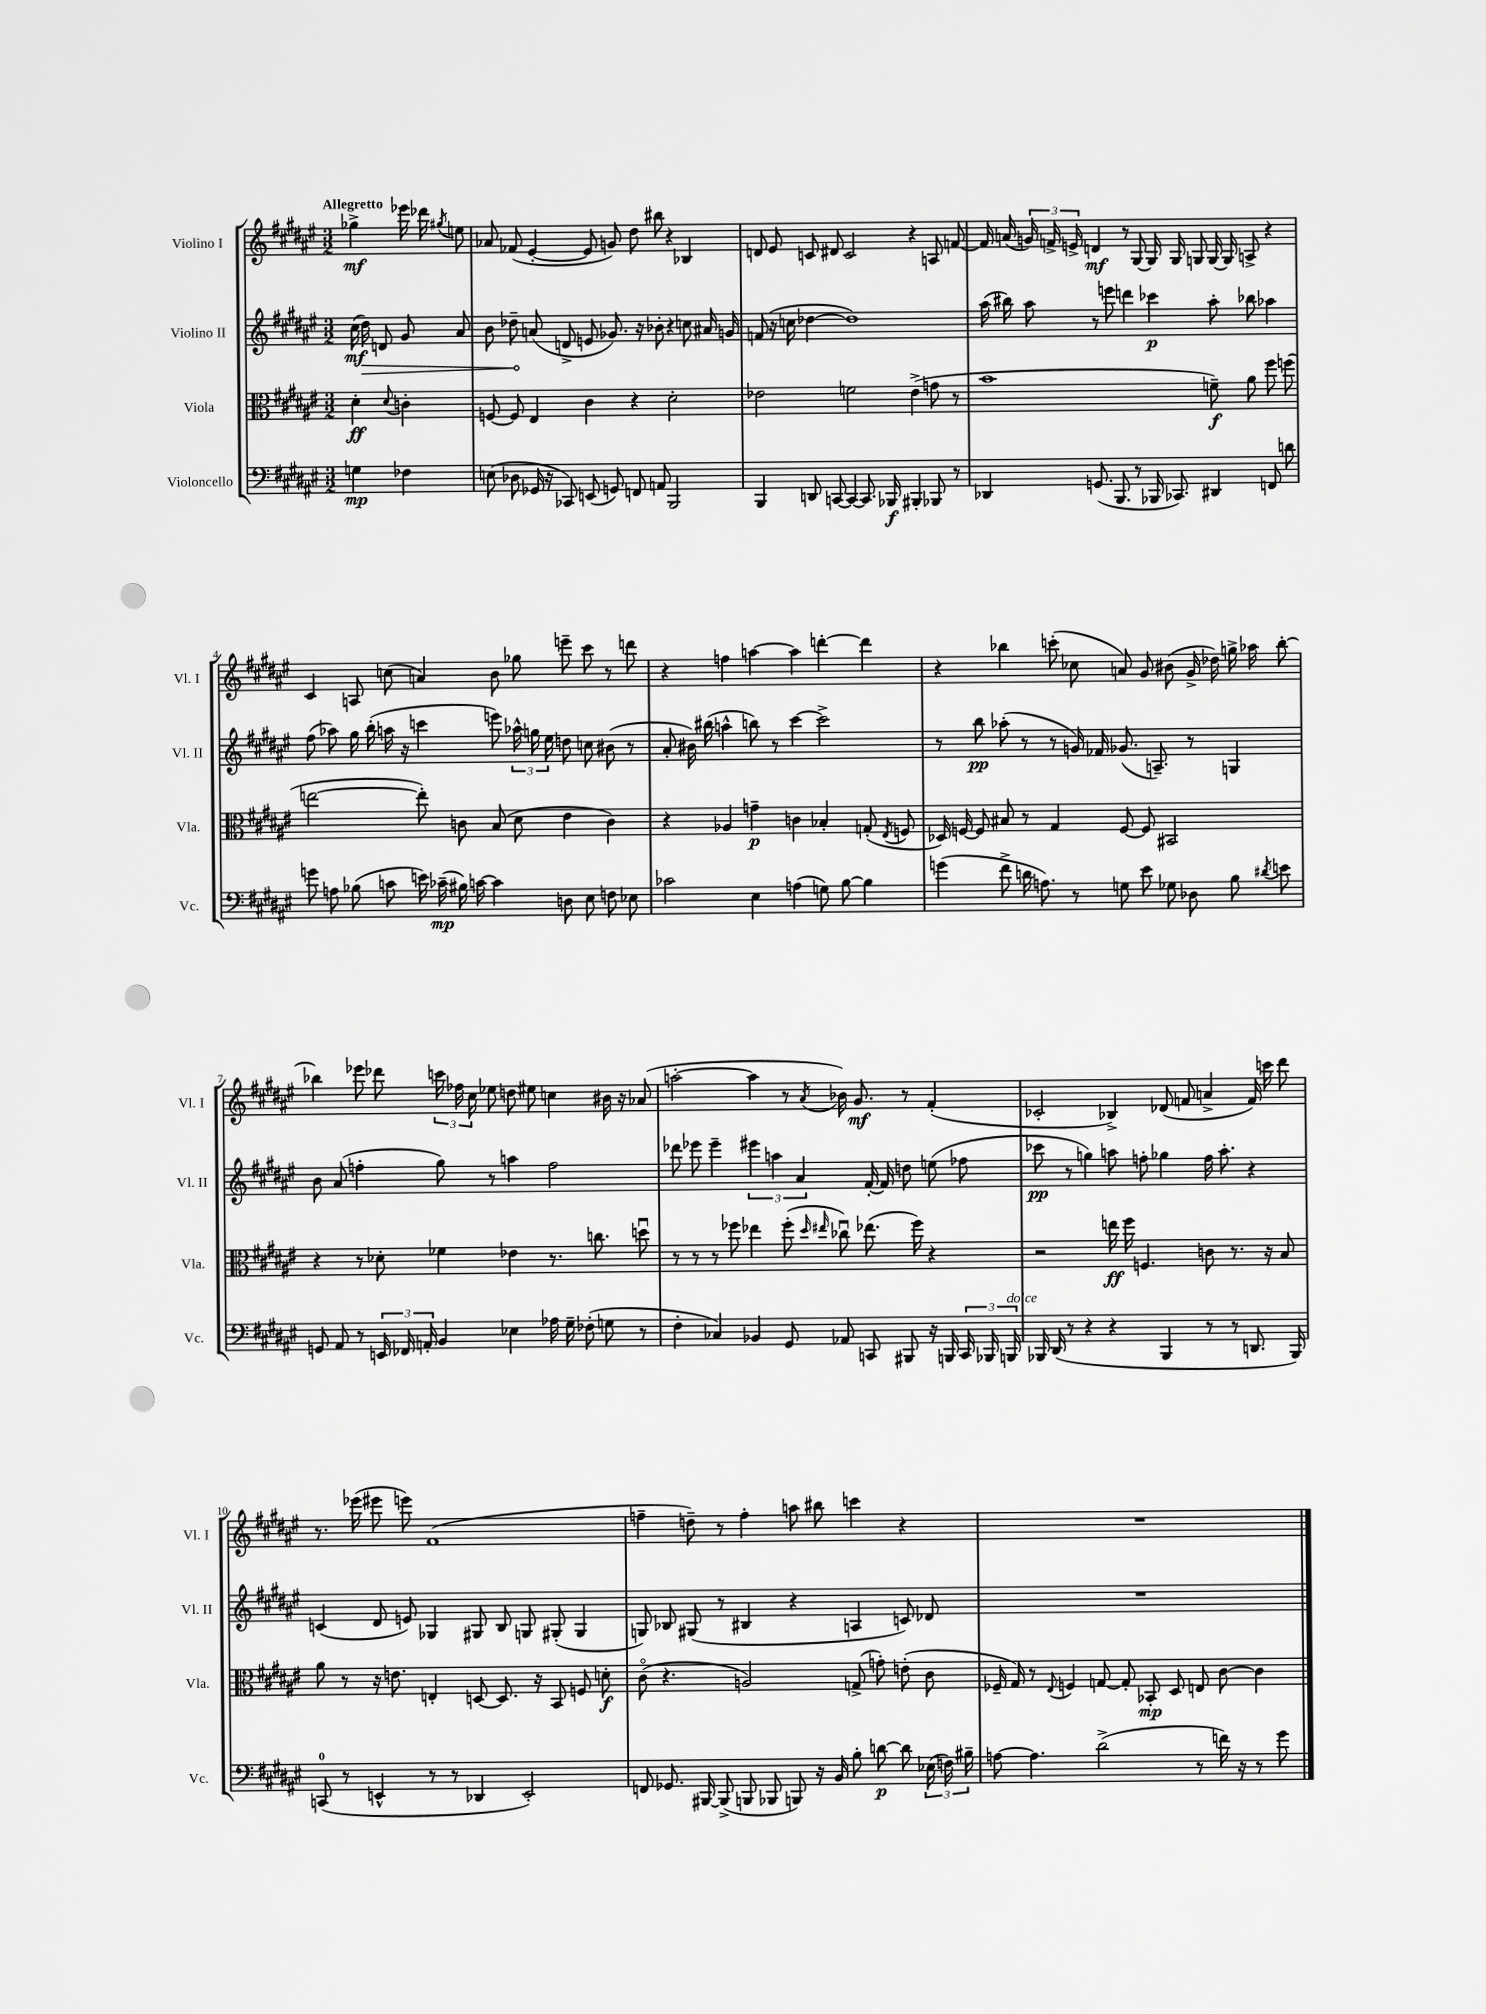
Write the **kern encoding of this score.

**kern	**dynam	**kern	**dynam	**kern	**dynam	**kern	**dynam
*part4	*part4	*part3	*part3	*part2	*part2	*part1	*part1
*staff4	*staff4	*staff3	*staff3	*staff2	*staff2	*staff1	*staff1
*I"Violoncello	*	*I"Viola	*	*I"Violino II	*	*I"Violino I	*
*I'Vc.	*	*I'Vla.	*	*I'Vl. II	*	*I'Vl. I	*
*clefF4	*	*clefC3	*	*clefG2	*	*clefG2	*
*k[f#c#g#d#a#e#]	*	*k[f#c#g#d#a#e#]	*	*k[f#c#g#d#a#e#]	*	*k[f#c#g#d#a#e#]	*
*M3/2	*	*M3/2	*	*M3/2	*	*M3/2	*
=	=	=	=	=	=	=	=
!	!	!	!	!	!	!LO:TX:a:B:t=Allegretto	!
4Gn\	mp	4d#'\	ff	(16cc#\	mf	4gg-X^\	mf
!	!	!	!	!	!LO:HP:b	!	!
.	.	.	.	16dd#\)	>	.	.
.	.	.	.	8dn/	.	.	.
.	.	8qqd#/	.	.	.	.	.
4F-X\	.	4cn'\	.	8g#/	.	16eee-X\	.
.	.	.	.	.	.	16ddd-X\	.
.	.	.	.	.	.	8qgg#X/	.
.	.	.	.	8a#/	.	8een\	.
=1	=1	=1	=1	=1	=1	=1	=1
(8En\	.	[8Fn/	.	8b\	.	8a-X/	.
8D-X\	.	8F/]	.	8dd-X~\	.	(8f-X/	.
16GG-X/	.	4E#/	.	(8an/	]	[4e#'/	.
16r	.	.	.	.	.	.	.
8CC-X/)	.	.	.	8dn^/	.	.	.
(8EEn/	.	4c#\	.	8en/	.	8e#/]	.
8GGn/)	.	.	.	8.g-X/)	.	8gn/)	.
8FFn/	.	4r	.	.	.	8dd#\	.
.	.	.	.	16r	.	.	.
8AAn/	.	.	.	8b-X'\	.	8bb#X\	.
2BBB/	.	2d#'\	.	4r	.	4r	.
.	.	.	.	8ccn\	.	4B-X/	.
.	.	.	.	16a#X/	.	.	.
.	.	.	.	16gn/	.	.	.
=2	=2	=2	=2	=2	=2	=2	=2
4BBB/	.	2e-X\	.	(8fn/	.	8dn/	.
.	.	.	.	16r	.	8e#/	.
.	.	.	.	16ccn\	.	.	.
8DDn/	.	.	.	[4dd-X\	.	8cn/	.
[8CCn/	.	.	.	.	.	8d#X/	.
4CC/_	.	2fn\	.	1dd-])	.	2c/	.
8.CC/]	.	.	.	.	.	.	.
16BBB-X/	f	.	.	.	.	.	.
4BBB#X'/	.	(4e-^\	.	.	.	4r	.
8BBB-X/	.	8gn\	.	.	.	8An/	.
8r	.	8r	.	.	.	[8fn/	.
=3	=3	=3	=3	=3	=3	=3	=3
4DD-X/	.	1b	.	(16aa#\	.	16f/]	.
.	.	.	.	16bb#X\)	.	(16an/	.
.	.	.	.	8aa#\	.	24gn/)	.
.	.	.	.	.	.	24fn^/	.
.	.	.	.	.	.	24en^/	.
(8.GGn/	.	.	.	8r	.	4dn/	mf
.	.	.	.	8eeen\	.	.	.
8.BBB/	.	.	.	.	.	.	.
.	.	.	.	4dddn\	.	8r	.
8r	.	.	.	.	.	[8G#/	.
16BBB-X/	.	.	.	4ccc-X\	p	16G#/]	.
8.CC-X/)	.	.	.	.	.	16G#/	.
.	.	.	.	.	.	8Gn/	.
4DD#X/	.	8fn~\)	f	8aa#'\	.	[16G/	.
.	.	.	.	.	.	16G/]	.
.	.	8a#\	.	8bb-X\	.	8An^/	.
8FFn/	.	8ff#\	.	4aa-X\	.	4r	.
8dn\	.	(8ffn\	.	.	.	.	.
!!LO:LB:g=z
=4	=4	=4	=4	=4	=4	=4	=4
8gn\	.	[2een\	.	(8ff#\	.	4c#/	.
8An\	.	.	.	8aa-X\)	.	.	.
(8B-X\	.	.	.	16gg#\	.	8An/	.
.	.	.	.	(16bb'\	.	.	.
8cn\	.	.	.	16aan\	.	(8ccn\	.
.	.	.	.	16r	.	.	.
16en\)	.	8ee'\])	.	4cccn\	.	4an/)	.
(16c-X~\	mp	.	.	.	.	.	.
16B#X\)	.	8cn\	.	.	.	.	.
[16cn\	.	.	.	.	.	.	.
4c\]	.	(8B/	.	8eeen\)	.	8b\	.
.	.	8d#\	.	24aa-X^^\	.	8gg-X\	.
.	.	.	.	24ggn\	.	.	.
.	.	.	.	24ee#\	.	.	.
8Dn\	.	4e#\	.	8ddn\	.	8eeen~\	.
8E#\	.	.	.	8ccn\	.	8ccc#\	.
8Fn\	.	4c\)	.	(8b#X\	.	8r	.
8E-X\	.	.	.	8r	.	8dddn\	.
=5	=5	=5	=5	=5	=5	=5	=5
2c-X\	.	4r	.	8a#'/	.	4r	.
.	.	.	.	16b#X\)	.	.	.
.	.	.	.	(16bb#X\	.	.	.
.	.	4A-X/	.	4aan^^\	.	4ffn\	.
4E#\	.	4gn~\	p	8bbn\)	.	[4aan\	.
.	.	.	.	8r	.	.	.
(4An\	.	4cn\	.	[4ccc#\	.	4aa\]	.
8Gn\)	.	4B-X'/	.	2ccc#^\]	.	[4dddn'\	.
[8B\	.	.	.	.	.	.	.
4B\]	.	(8Gn'/	.	.	.	4ddd\]	.
.	.	8qE#/	.	.	.	.	.
.	.	8Fn/	.	.	.	.	.
=6	=6	=6	=6	=6	=6	=6	=6
(4gn\	.	16D-X/)	.	8r	.	4r	.
.	.	[16Fn/	.	.	.	.	.
.	.	8F/]	.	8bb\	pp	.	.
8f#^\	.	8B#X/	.	(8aa-X'\	.	4bb-X\	.
16dn\	.	8r	.	8r	.	.	.
8.An\)	.	.	.	.	.	.	.
.	.	4G#/	.	8r	.	(8cccn'\	.
8r	.	.	.	16gn/)	.	8cc-X\	.
.	.	.	.	16f-X/	.	.	.
8Gn\	.	[8F/	.	(8.g-X/	.	8an/)	.
8e#\	.	8F/]	.	.	.	8g#/	.
.	.	.	.	8.An~/)	.	.	.
8G-X\	.	2BB#X/	.	.	.	(8b#X\	.
8D-X\	.	.	.	8r	.	16g#^/	.
.	.	.	.	.	.	16dd-X\)	.
8B\	.	.	.	4Gn/	.	16ggn^\	.
.	.	.	.	.	.	16aa-X\	.
8qd#X/	.	.	.	.	.	.	.
8en\	.	.	.	.	.	[8bb-'\	.
!!LO:LB:g=z
=7	=7	=7	=7	=7	=7	=7	=7
8GGn/	.	4r	.	8b\	.	4bb-X\]	.
8AA#/	.	.	.	(8a#/	.	.	.
8r	.	8r	.	4ffn'\	.	8eee-X\	.
24EEn/	.	8d-X'\	.	.	.	8ddd-X\	.
24FF-X/	.	.	.	.	.	.	.
24AAn'/	.	.	.	.	.	.	.
4BB/	.	4f-X\	.	8gg#\)	.	24cccn\	.
.	.	.	.	.	.	24ff-X\	.
.	.	.	.	.	.	24cc#\	.
.	.	.	.	8r	.	8ee-X\	.
4E-X\	.	4e-X\	.	4aan\	.	8ddn\	.
.	.	.	.	.	.	8ee#X\	.
16A-X\	.	8.r	.	2ff\	.	4ccn\	.
16G#~\	.	.	.	.	.	.	.
(8F-X'\	.	.	.	.	.	.	.
.	.	8.ccn\	.	.	.	.	.
8Gn\	.	.	.	.	.	16b#X\	.
.	.	.	.	.	.	16r	.
8r	.	8ddnu\	.	.	.	(8a-X/	.
=8	=8	=8	=8	=8	=8	=8	=8
4F#'\	.	8r	.	8ddd-X\	.	[2aan'\	.
.	.	8r	.	8eee-X\	.	.	.
4C-X/)	.	8r	.	4eee-~\	.	.	.
.	.	8ff-X\	.	.	.	.	.
4BB-X/	.	4ee-X\	.	6eee#X\	.	4aa\]	.
.	.	.	.	6aan\	.	.	.
8GG#/	.	(8ff-'\	.	.	.	8r	.
.	.	.	.	6a#/	.	.	.
.	.	16qqdd#/	.	.	.	.	.
.	.	16qqee#X/	.	.	.	8qa#/	.
8AA-X/	.	8cc-Xu\)	.	.	.	16b-X\)	.
.	.	.	.	.	.	8.g#/	mf
8CCn/	.	(8.ee-X\	.	[16f#'/	.	.	.
.	.	.	.	16f#/]	.	.	.
8BBB#X/	.	.	.	8ddn\	.	8r	.
.	.	16ff-\)	.	.	.	.	.
16r	.	4r	.	(8een\	.	(4f#'/	.
16BBBn/	.	.	.	.	.	.	.
24CC/	.	.	.	8ff-X\	.	.	.
24BBB-X/	.	.	.	.	.	.	.
!LO:TX:a:i:t=dolce	!	!	!	!	!	!	!
24BBBn/	.	.	.	.	.	.	.
=9	=9	=9	=9	=9	=9	=9	=9
16BBB-X/	.	2r	.	8ccc-X\	pp	2c-X'/	.
(16DD#/	.	.	.	.	.	.	.
8r	.	.	.	8r	.	.	.
4r	.	.	.	4ggn\)	.	.	.
4r	.	16een\	ff	8aan\	.	4B-X^/)	.
.	.	16ff#\	.	.	.	.	.
.	.	4.Fn/	.	8ffn'\	.	.	.
4BBB-/	.	.	.	4gg-X\	.	(8d-X/	.
.	.	.	.	.	.	8fn/	.
8r	.	8cn\	.	16ff\	.	4an^/	.
.	.	.	.	8.aa'\	.	.	.
8r	.	8.r	.	.	.	.	.
8.DDn/	.	.	.	4r	.	16f/)	.
.	.	16r	.	.	.	16cccn\	.
.	.	8B/	.	.	.	8ddd#\	.
16BBB-/)	.	.	.	.	.	.	.
!!LO:LB:g=z
=10	=10	=10	=10	=10	=10	=10	=10
(8CCn/	.	8a#\	.	(4cn/	.	8.r	.
8r	.	8r	.	.	.	.	.
.	.	.	.	.	.	(16eee-X\	.
4EEn^^/	.	16r	.	8d#/	.	8eee#X\	.
.	.	8.en\	.	.	.	.	.
.	.	.	.	8en/)	.	8eeen\)	.
8r	.	4En'/	.	4G-X/	.	(1f#	.
8r	.	.	.	.	.	.	.
4DD-X/	.	[8Dn/	.	8G#X/	.	.	.
.	.	8.D/]	.	8B/	.	.	.
2EE'/)	.	.	.	8Gn/	.	.	.
.	.	16r	.	.	.	.	.
.	.	8BB/	.	(8G#X'/	.	.	.
.	.	8Fn/	.	4G#/	.	.	.
.	.	8dn'\	f	.	.	.	.
=11	=11	=11	=11	=11	=11	=11	=11
8FFn/	.	(8c#\	.	8Gn/)	.	4ffn~\	.
8.GG-X/	.	4.r	.	8B-X/	.	.	.
.	.	.	.	(8G#X/	.	8ddn~\)	.
[16BBB#X/	.	.	.	.	.	.	.
(8BBB#^/]	.	.	.	8r	.	8r	.
8BBBn/	.	2An/)	.	4B#X/	.	4ff'\	.
8BBB-X/	.	.	.	.	.	.	.
8BBBn/)	.	.	.	4r	.	8aan\	.
16r	.	.	.	.	.	8bb#X\	.
16BB/	.	.	.	.	.	.	.
8B'\	.	(8Gn^/	.	4An/	.	4cccn\	.
[8dn\	p	8gn'\)	.	.	.	.	.
8d\]	.	(8en'\	.	8cn/)	.	4r	.
(24E-X\	.	8c#\	.	8d-X/	.	.	.
24Fn\)	.	.	.	.	.	.	.
24B#X~\	.	.	.	.	.	.	.
=12	=12	=12	=12	=12	=12	=12	=12
[8An\	.	16F-X~/	.	1.r	.	1.r	.
.	.	16G#/)	.	.	.	.	.
4.A\]	.	8r	.	.	.	.	.
.	.	8qqE#/	.	.	.	.	.
.	.	4Fn/	.	.	.	.	.
(2d#^\	.	[8Gn/	.	.	.	.	.
.	.	8G'/]	.	.	.	.	.
.	.	8BB-X'/	mp	.	.	.	.
.	.	8D#/	.	.	.	.	.
8r	.	8En/	.	.	.	.	.
16fn\)	.	[8c#\	.	.	.	.	.
16r	.	.	.	.	.	.	.
8r	.	4c#\]	.	.	.	.	.
8g#\	.	.	.	.	.	.	.
==	==	==	==	==	==	==	==
*-	*-	*-	*-	*-	*-	*-	*-
